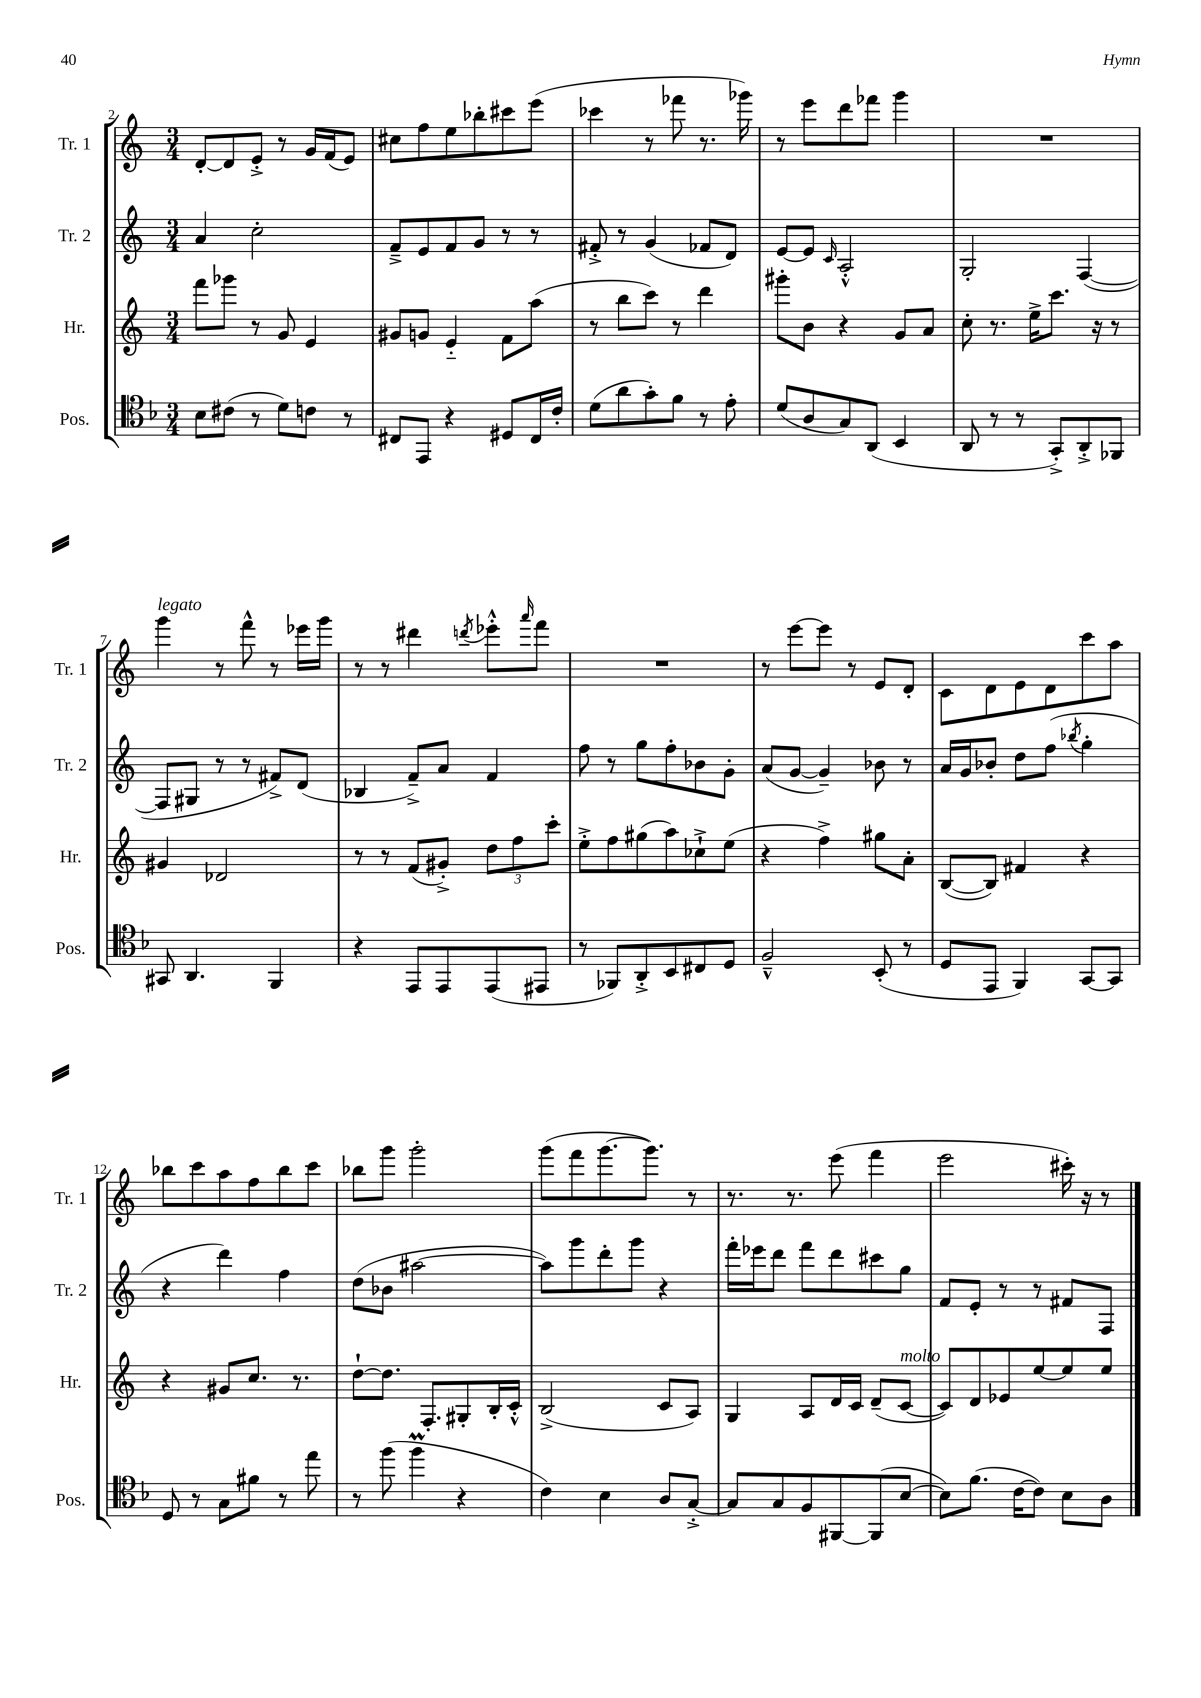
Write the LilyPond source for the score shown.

<<
\new StaffGroup <<
\new Staff = "s0" \with { instrumentName = "Tr. 1" shortInstrumentName = "Tr. 1" } {
    \clef treble \key c \major \numericTimeSignature \time 3/4
    d'8~-. d'8 e'8-.-> r8 g'16 f'16( e'8) |
    cis''8 f''8 e''8 bes''8-. cis'''8 e'''8( |
    ces'''4 r8 fes'''8 r8. ges'''16) |
    r8 e'''8 d'''8 fes'''8 g'''4 |
    R2. |
    g'''4^\markup { \italic "legato" } r8 f'''8-^ r8 ees'''16 g'''16 |
    r8 r8 dis'''4 \acciaccatura { d'''8 } ees'''8-.-^ \grace { a'''16 } f'''8 |
    R2. |
    r8 e'''8~ e'''8 r8 e'8 d'8-. |
    c'8 d'8 e'8 d'8 c'''8 a''8 |
    bes''8 c'''8 a''8 f''8 bes''8 c'''8 |
    bes''8 g'''8 g'''2-. |
    g'''8( f'''8 g'''8.~ g'''8.) r8 |
    r8. r8. e'''8( f'''4 |
    e'''2 cis'''16-.) r16 r8 \bar "|." |
}
\new Staff = "s1" \with { instrumentName = "Tr. 2" shortInstrumentName = "Tr. 2" } {
    \clef treble \key c \major \numericTimeSignature \time 3/4
    a'4 c''2-. |
    f'8---> e'8 f'8 g'8 r8 r8 |
    fis'8-.-> r8 g'4( fes'8 d'8) |
    e'8~ e'8 \grace { c'16 } a2-.-^ |
    g2-. f4~( |
    f8 gis8 r8 r8 fis'8->) d'8( |
    bes4 f'8--->) a'8 f'4 |
    f''8 r8 g''8 f''8-. bes'8 g'8-. |
    a'8( g'8~ g'4--) bes'8 r8 |
    a'16 g'16 bes'8-. d''8 f''8( \acciaccatura { bes''8 } g''4-. |
    r4 d'''4) f''4 |
    d''8( bes'8 ais''2~ |
    ais''8) g'''8 d'''8-. g'''8 r4 |
    f'''16-. ees'''16 d'''8 f'''8 d'''8 cis'''8 g''8 |
    f'8 e'8-. r8 r8 fis'8 f8 \bar "|." |
}
\new Staff = "s2" \with { instrumentName = "Hr." shortInstrumentName = "Hr." } {
    \clef treble \key c \major \numericTimeSignature \time 3/4
    f'''8 ges'''8 r8 g'8 e'4 |
    gis'8 g'8 e'4-_ f'8 a''8( |
    r8 b''8 c'''8) r8 d'''4 |
    gis'''8-. b'8 r4 g'8 a'8 |
    c''8-. r8. e''16-> c'''8. r16 r8 |
    gis'4 des'2 |
    r8 r8 f'8( gis'8-.->) \tuplet 3/2 { d''8 f''8 c'''8-. } |
    e''8-.-> f''8 gis''8( a''8) ces''8-!-> e''8( |
    r4 f''4->) gis''8 a'8-. |
    b8~( b8) fis'4 r4 |
    r4 gis'8 c''8. r8. |
    d''8~-! d''8. f8.-. gis8-. b16-. c'16-.-^ |
    b2->( c'8 a8) |
    g4 a8 d'16 c'16 d'8--( c'8~^\markup { \italic "molto" } |
    c'8) d'8 ees'8 e''8~ e''8 e''8 \bar "|." |
}
\new Staff = "s3" \with { instrumentName = "Pos." shortInstrumentName = "Pos." } {
    \clef tenor \key f \major \numericTimeSignature \time 3/4
    bes8 cis'8( r8 d'8) c'8 r8 |
    cis8 e,8 r4 dis8 cis16 c'16-. |
    d'8( a'8 g'8-.) f'8 r8 e'8-. |
    d'8( a8 g8) a,8( bes,4 |
    a,8 r8 r8 g,8-.->) a,8-.-> fes,8 |
    gis,8 a,4. f,4 |
    r4 e,8 e,8 e,8( eis,8 |
    r8 fes,8) a,8-.-> bes,8 cis8 d8 |
    f2---^ bes,8-.( r8 |
    d8 e,8 f,4) g,8~ g,8 |
    d8 r8 g8 fis'8 r8 e''8 |
    r8 f''8( f''4\prall r4 |
    c'4) bes4 a8 g8~-.-> |
    g8 g8 f8 fis,8~ fis,8( bes8~ |
    bes8) f'8.( c'16~ c'8) bes8 a8 \bar "|." |
}
>>
>>
\layout { \context { \Score currentBarNumber = #2 } }
